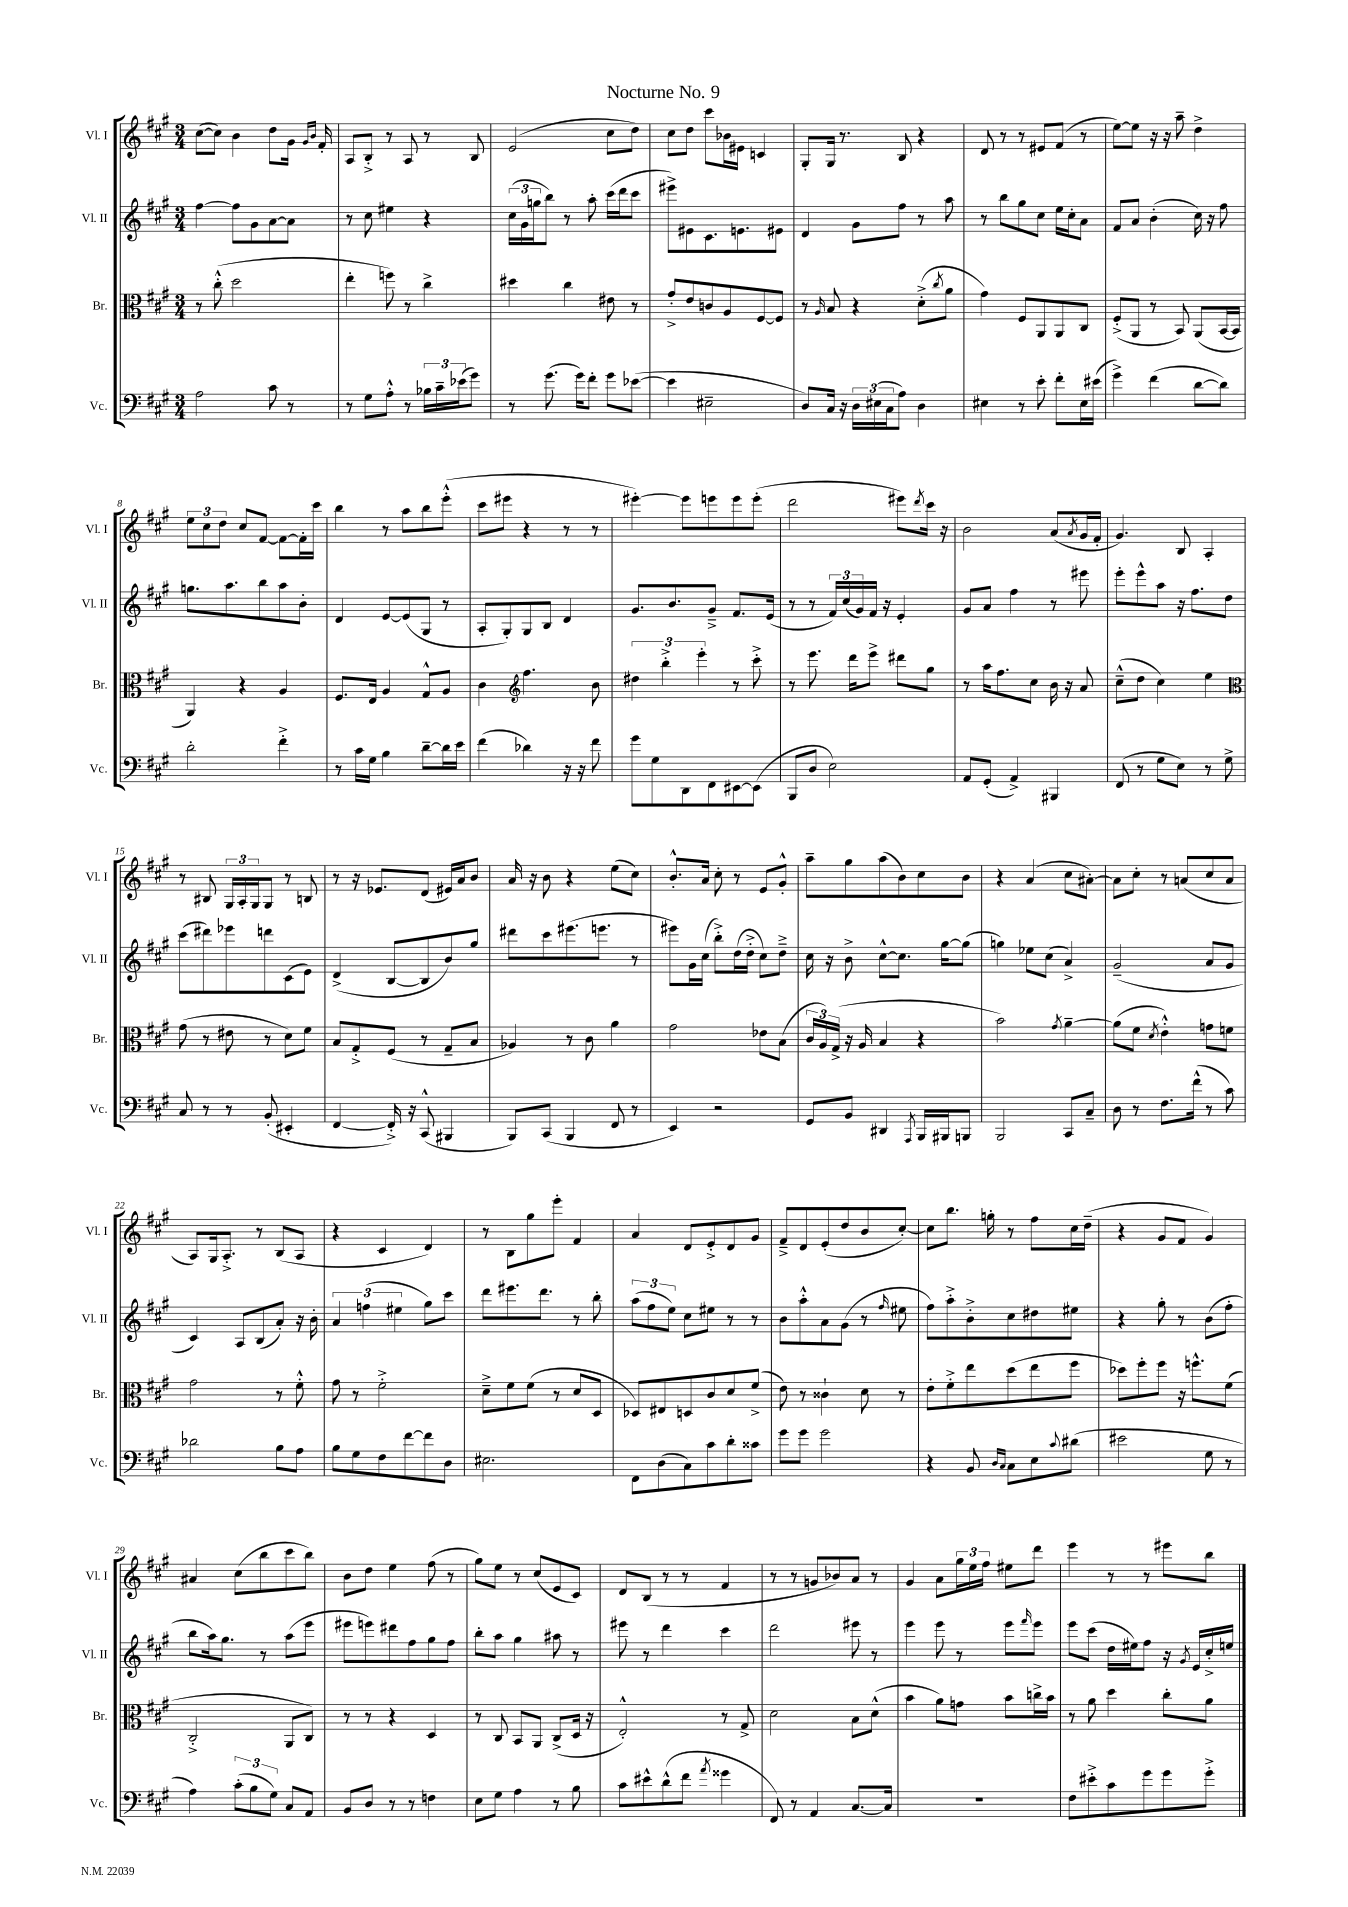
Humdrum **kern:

**kern	**kern	**kern	**kern
*staff4	*staff3	*staff2	*staff1
*clefF4	*clefC3	*clefG2	*clefG2
*k[f#c#g#]	*k[f#c#g#]	*k[f#c#g#]	*k[f#c#g#]
*M3/4	*M3/4	*M3/4	*M3/4
2A	8r	[4ff#	([8cc#
.	(8cc#'^^	.	8cc#])
.	2dd	8ff#]	4b
.	.	8g#	.
8c#	.	[8a	8dd
8r	.	8a]	16g#
.	.	.	16qqg#
.	.	.	16qqb
.	.	.	16f#'
=	=	=	=
8r	4ee'	8r	8A
8G#	.	8cc#	8B'^
8A'^^	8ff)	4ee#	8r
8r	8r	.	8A
24B-	4cc#^	4r	8r
24c#~	.	.	.
(24e-	.	.	.
8g#)	.	.	8B
=	=	=	=
8r	4dd#	(24cc#	(2e
.	.	24g#	.
.	.	24gg	.
(8.g#	.	8bb)	.
.	4cc#	8r	.
16g#)	.	.	.
8f#'	.	8aa'	.
8g#	8e#	(16ccc#	8cc#
.	.	16ddd	.
([8e-	8r	8ccc#	8dd)
=	=	=	=
4e-]	8g#'^	8eee#^)	8cc#
.	8e	8e#	8dd
2E#~	8c	8.c#	8ccc#
.	8A	.	16b-
.	.	8.e	16e#
.	[8F#	.	4c
.	8F#]	8e#	.
=	=	=	=
8D)	8r	4d	8G#'
.	16qqA	.	.
16C#	8B	.	16G#
16r	.	.	8.r
24D	4r	8g#	.
(24E#	.	.	.
24C#	.	.	.
8A)	.	8ff#	8B
4D	(8d'^	8r	4r
.	8qcc#	.	.
.	8a	8aa	.
=	=	=	=
4E#	4g#)	8r	8d
.	.	8bb	8r
8r	8F#	8gg#	8r
8e'	8AA	8cc#	8e#
8f#'	8AA	16ee	(8f#
.	.	16cc#'	.
16E#	8C#	8a	8r
(16e#	.	.	.
=	=	=	=
4g#^)	(8F#'^	8f#	[8ee)
.	8AA	8a	8ee]
(4f#	8r	(4b'	16r
.	.	.	16r
.	8BB)	.	8aa~
[8d	(8AA	16cc#)	4dd^
.	.	16r	.
8d])	[16BB	8ff#	.
.	16BB]	.	.
=	=	=	=
2d'	4AA)	8.gg	12ee
.	.	.	12cc#
.	.	.	12dd
.	.	8.aa	.
.	4r	.	8cc#
.	.	8bb	[8f#
4f#'^	4A	8aa	8f#_
.	.	8b'	16f#']
.	.	.	16ccc#
=	=	=	=
8r	8.F#	4d	4bb
16c#	.	.	.
16G#	16E	.	.
4B	4A	[8e	8r
.	.	(8e]	8aa
[8d~	8G#^^	8G#	8bb
16d]	8A	8r	(8eee'^^
16e	.	.	.
=	=	=	=
(4f#	4c#	8A'	8ccc#
.	.	8G#')	8eee#
*	*clefG2	*	*
4d-)	4.ff#	8G#	4r
.	.	8B	.
16r	.	4d	8r
16r	.	.	.
8f#	8b	.	8r
=	=	=	=
8g#	6dd#	8.g#	[4eee#')
8G#	.	.	.
.	6bb'^	.	.
.	.	8.b	.
8DD	.	.	8eee#]
.	6eee'	.	.
8FF#	.	8g#~^	8eee
[8EE#	8r	8.f#	8eee
(8EE#]	8ccc#'^	.	(8eee'
.	.	(16e	.
=	=	=	=
8BBB	8r	8r	2ddd
8D	8.eee	8r	.
2E)	.	24f#)	.
.	.	(24cc#	.
.	16ddd	.	.
.	.	24g#)	.
.	8eee^	16f#	.
.	.	16r	.
.	8ddd#	4e'	8eee#)
.	.	.	8qddd
.	8gg#	.	16ccc#
.	.	.	16r
=	=	=	=
8AA	8r	8g#	2b
(8GG#'	16aa	8a	.
.	8.ff#	.	.
4AA^)	.	4ff#	.
.	8cc#	.	.
4BBB#	16b	8r	(8a
.	16r	.	.
.	.	.	8qa
.	8a	8eee#	16g#
.	.	.	16f#'
=	=	=	=
(8FF#	(8cc#~^^	8eee'	4.g#)
8r	8dd	8eee^^	.
8G#	4cc#)	8aa	.
8E)	.	16r	8B
.	.	8.ff#	.
8r	4ee	.	4A'
8G#^	.	8dd	.
=	=	=	=
*	*clefC3	*	*
8C#	(8g#	(8ccc#	8r
8r	8r	8ddd#)	8B#
8r	8e#	8eee-	24G#
.	.	.	24A'
.	.	.	24G#
(8BB'	8r	8ddd	8G#
4EE#'	8d)	(8c#	8r
.	8f#	8e)	8B
=	=	=	=
[4FF#	8B	(4d^	8r
.	8G#'^	.	16r
.	.	.	8.e-
16FF#'^])	(8F#	[8B	.
16r	.	.	.
(8CC#^^	8r	8B]	(8d
4BBB#	8G#~	8b)	16e#)
.	.	.	16a
.	8B	8gg#	8b
=	=	=	=
8BBB)	4A-)	8ddd#	16a
.	.	.	16r
(8CC#	.	8ccc#	8b
4BBB	8r	(8.eee#	4r
.	8c#	.	.
.	.	8.eee	.
8FF#	4a	.	(8ee
8r	.	8r	8cc#)
=	=	=	=
4EE)	2g#	8eee#)	8.b'^^
.	.	16g#	.
.	.	(16cc#	16a
2r	.	8bb'^)	8cc#'
.	.	(16dd	8r
.	.	16dd'^	.
.	8e-	8cc#)	8e
.	(8B	8dd~^	8g#'^^
=	=	=	=
8GG#	24c#	16cc#	8aa~
.	24A)	.	.
.	.	16r	.
.	(24G#^	.	.
8BB	16r	8b^	8gg#
.	16A	.	.
4DD#	4B	[8cc#^^	(8aa
.	.	8.cc#]	8b)
8qAAA	.	.	.
16BBB	4r	.	8cc#
16BBB#	.	[16gg#	.
8BBB	.	(8gg#]	8b
=	=	=	=
2BBB	2b)	4gg)	4r
.	.	8ee-	(4a
.	.	(8cc#	.
.	8qg#	.	.
8CC#	[4a~	4a^)	8cc#
8C#~	.	.	[8a#')
=	=	=	=
8D	(8a]	(2g#~	8a#]
8r	8f#	.	8cc#'
.	8qd	.	.
8.F#	4e'^^)	.	8r
.	.	.	(8a
(16f#^^	.	.	.
8r	8g	8a	8cc#
8c#)	8f	8g#	8a
=	=	=	=
2d-	2g#	4c#)	8A)
.	.	.	16G#
.	.	.	8.A'^
.	.	8A	.
.	.	(8B	8r
8B	8r	8a')	(8B
8A	8f#'^^	16r	8A
.	.	16b'	.
=	=	=	=
8B	8g#	6a	4r
8G#	8r	.	.
.	.	(6ff	.
8F#	2f#'^	.	4c#
.	.	6ee#	.
[8f#	.	.	.
8f#]	.	8gg#)	4d)
8D	.	8ccc#	.
=	=	=	=
2.E#	8d~^	8ddd	8r
.	8f#	8.eee#	8B
.	(8f#	.	8gg#
.	.	8.ddd	.
.	8r	.	8eee'
.	8d	8r	4f#
.	8D	8bb'	.
=	=	=	=
8FF#	8D-)	(12aa	4a
.	.	12ff#	.
(8D	8E#	.	.
.	.	12ee)	.
8C#)	8D	8cc#	8d
8c#	8c#	8ee#	8e'^
8d'	8d	8r	8d
8c##	(8f#^	8r	8g#
=	=	=	=
8g#	8e)	8b	8f#~^
8g#	8r	8aa'^^	8d
2g#	4c##`	8a	(8e'
.	.	(8g#	8dd
.	8d	8r	8b
.	.	16qqff#	.
.	8r	8ee#	[8cc#')
=	=	=	=
4r	8e'	8ff#)	8cc#]
.	8f#'^	8aa'^	8.bb
8BB	8ee	8b'^	.
.	.	.	16gg'
16qqD	.	.	.
16qqC#	.	.	.
8C#	(8dd	8cc#	8r
8E	8ee	8dd#	8ff#
8qqc#	.	.	.
(8d#	8ff#	8ee#	16cc#
.	.	.	(16dd~
=	=	=	=
2e#	8dd-)	4r	4r
.	8ff#'	.	.
.	8ff#	8gg#'	8g#
.	16r	8r	8f#
.	8.ff^^	.	.
8G#	.	(8b	4g#)
8r	(8f#	8ff#'	.
=	=	=	=
4A)	2C#'^	8bb	4a#
.	.	16aa)	.
.	.	8.gg#	.
(12c#'	.	.	(8cc#
12B	.	.	.
.	.	8r	8bb
12G#)	.	.	.
8C#	8AA	(8aa	8ccc#
8AA	8C#)	8eee	8bb)
=	=	=	=
8BB	8r	8eee#	8b
8D	8r	8eee)	8dd
8r	4r	8ddd#	4ee
8r	.	8ff#	.
4F	4D	8gg#	(8ff#
.	.	8ff#	8r
=	=	=	=
8E	8r	8bb'	8gg#)
8G#	8C#	8aa	8ee
4A	8BB	4gg#	8r
.	8AA	.	(8cc#
8r	(8C#^	8aa#	8e
8B	16D	8r	8c#)
.	16r	.	.
=	=	=	=
8c#	2E'^^)	8eee#	8d
8e#^^	.	8r	(8B
(8d^^	.	4ddd	8r
8f#	.	.	8r
8qa	.	.	.
4g##	8r	4ccc#	4f#
.	8G#^	.	.
=	=	=	=
8FF#)	2d	2ddd	8r
8r	.	.	8r
4AA	.	.	8g
.	.	.	8b-)
[8.C#	8B	8eee#	8a
.	(8d^^	8r	8r
16C#]	.	.	.
=	=	=	=
2.r	4b	4eee	4g#
.	8a)	8eee	8a
.	8g	8r	24gg#
.	.	.	24ee
.	.	.	24ff#
.	8b	8eee	8ee#
.	.	16qqfff#	.
.	16cc^	8eee	8ddd
.	16b	.	.
=	=	=	=
8F#	8r	8eee	4eee
8e#'^	8a	(8ccc#	.
8c#	4dd	16dd	8r
.	.	16ee#)	.
8g#	.	8ff#	8r
8g#	8cc#'	16r	8eee#
.	.	8qg#	.
.	.	16e	.
8g#'^	8a	16cc#'^	8bb
.	.	16ee	.
==	==	==	==
*-	*-	*-	*-
